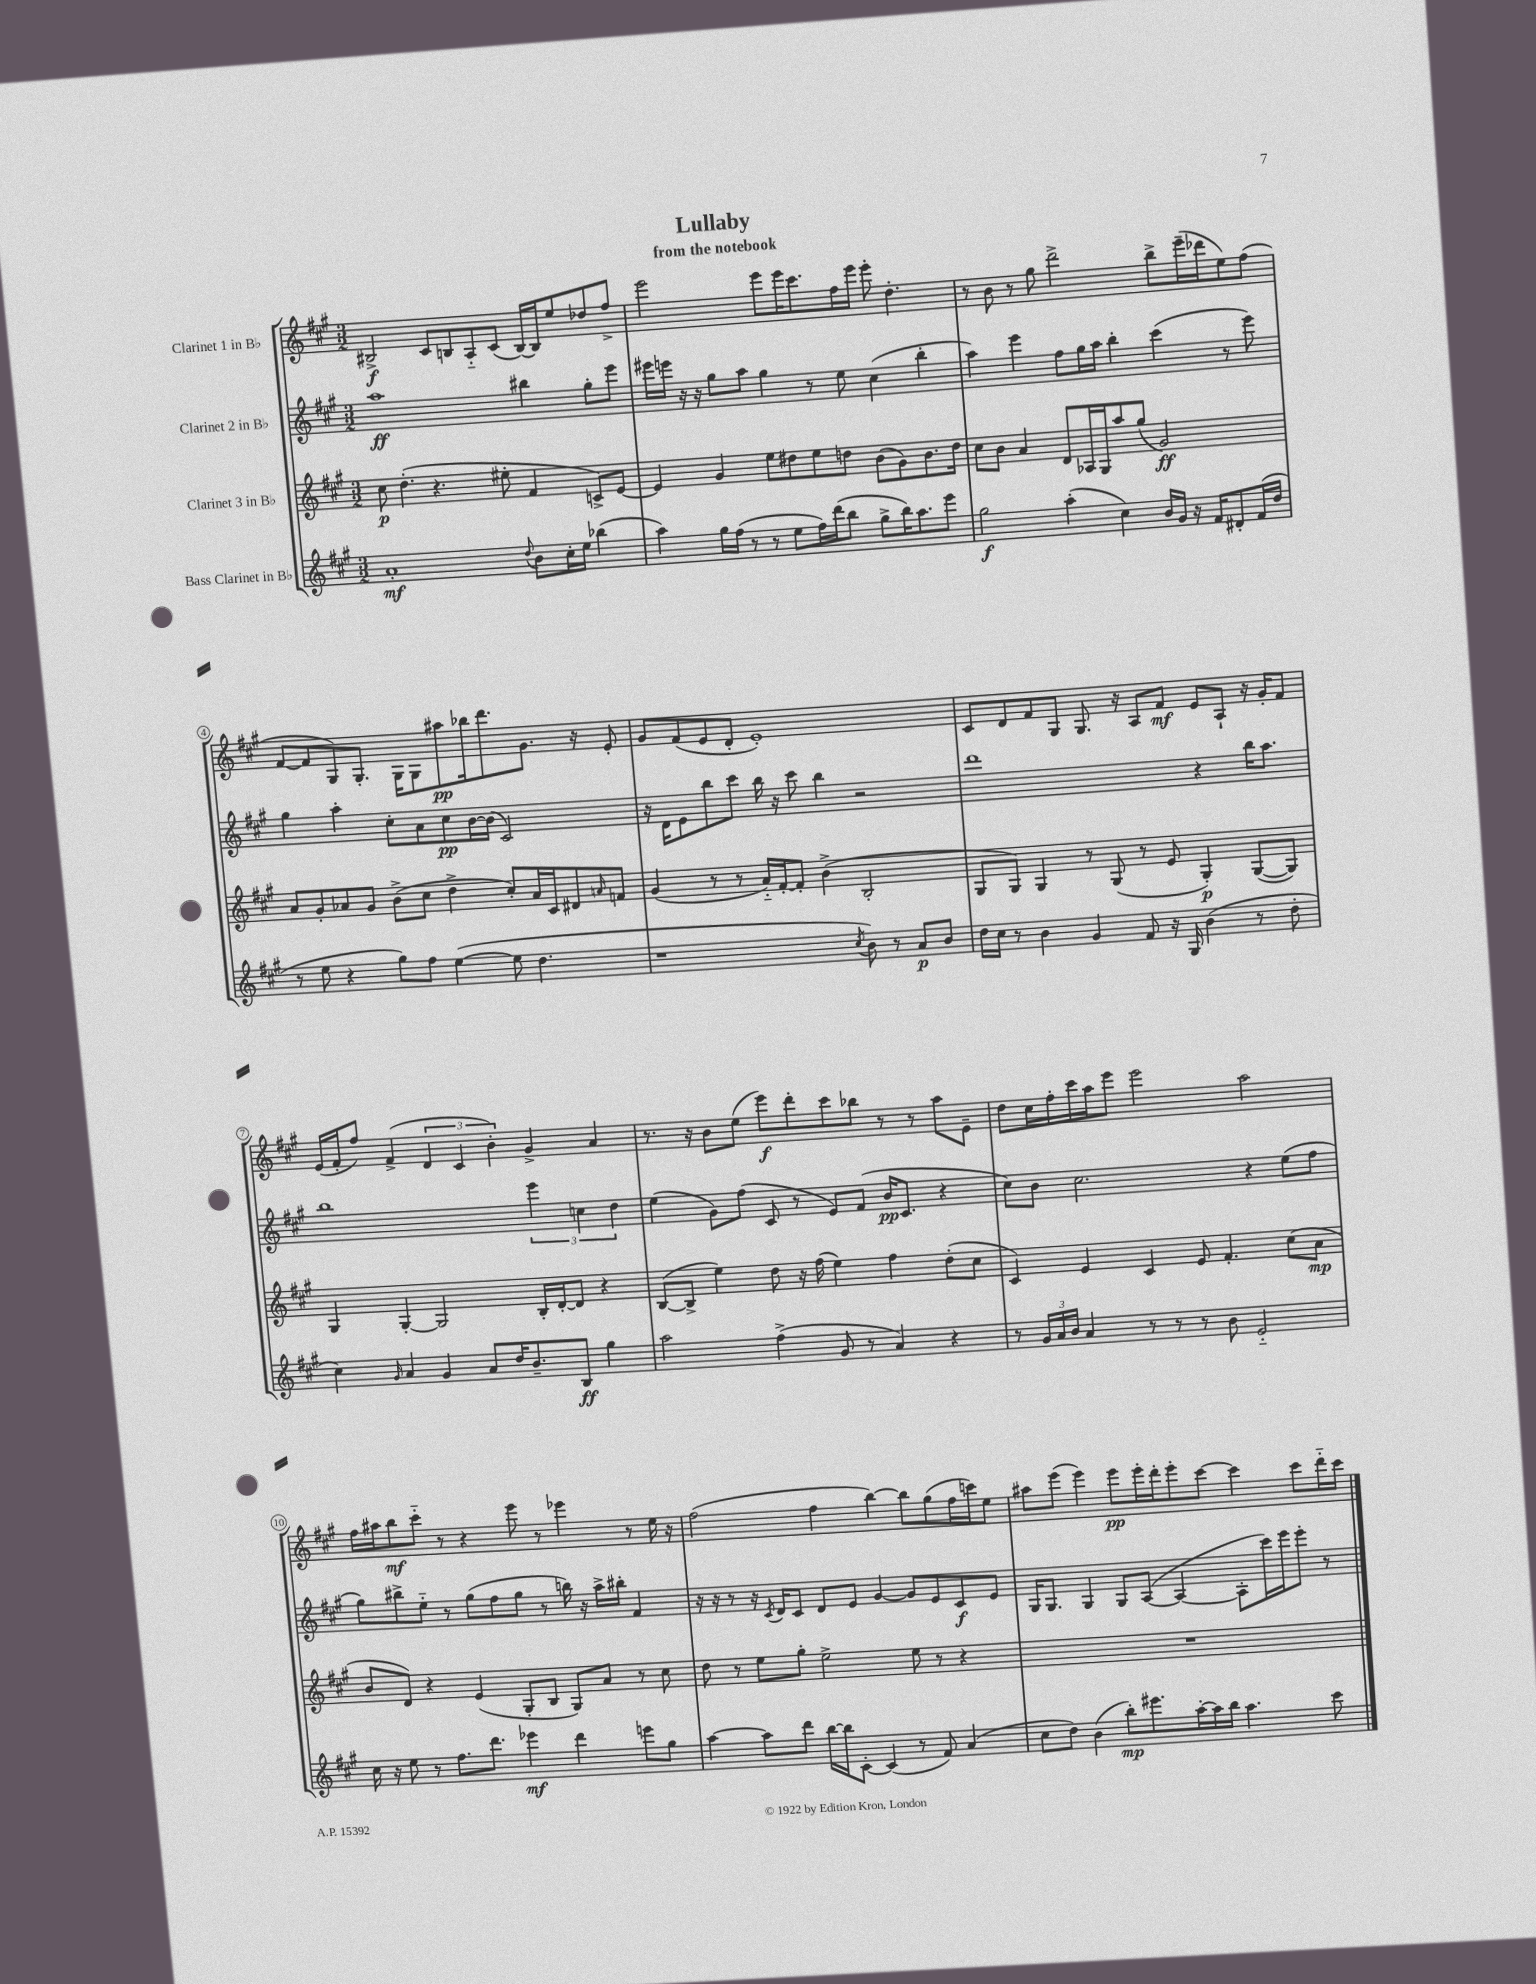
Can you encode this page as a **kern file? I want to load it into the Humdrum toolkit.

**kern	**dynam	**kern	**dynam	**kern	**dynam	**kern	**dynam
*part4	*part4	*part3	*part3	*part2	*part2	*part1	*part1
*staff4	*staff4	*staff3	*staff3	*staff2	*staff2	*staff1	*staff1
*I"Bass Clarinet in B♭	*	*I"Clarinet 3 in B♭	*	*I"Clarinet 2 in B♭	*	*I"Clarinet 1 in B♭	*
*clefG2	*	*clefG2	*	*clefG2	*	*clefG2	*
*k[f#c#g#]	*	*k[f#c#g#]	*	*k[f#c#g#]	*	*k[f#c#g#]	*
*M3/2	*	*M3/2	*	*M3/2	*	*M3/2	*
=1	=1	=1	=1	=1	=1	=1	=1
1a'	mf	8cc#\	p	1aa	ff	2B#X^/	f
.	.	(4.dd'\	.	.	.	.	.
.	.	4.r	.	.	.	8c#/L	.
.	.	.	.	.	.	8Bn/	.
.	.	.	.	.	.	8A/	.
.	.	8ee#X'\	.	.	.	(8c#/J	.
8qqdd/	.	.	.	.	.	.	.
8b\L	.	4f#/	.	4bb#X\	.	[16B/LL)	.
.	.	.	.	.	.	16B/J]	.
16cc#'\L	.	.	.	.	.	8ee/	.
16ee\JJ	.	.	.	.	.	.	.
(4bb-X\	.	8cn^/L)	.	8gg#'\L	.	8dd-X/	.
.	.	[8e/J	.	8eee\J	.	8ff#^/J	.
=2	=2	=2	=2	=2	=2	=2	=2
4aa\)	.	4e/]	.	16eee#X\LL	.	2eee\	.
.	.	.	.	16eeen\JJ	.	.	.
.	.	.	.	16r	.	.	.
.	.	.	.	16r	.	.	.
16gg#\LL	.	4g#/	.	8gg#\L	.	.	.
(16ff#\JJ	.	.	.	.	.	.	.
8r	.	.	.	8aa\J	.	.	.
8r	.	8ee\L	.	4gg#\	.	8eee\L	.
8ee\L	.	8dd#X\	.	.	.	16eee\K	.
.	.	.	.	.	.	8.ccc#\	.
16ff#\L)	.	8ee\	.	8r	.	.	.
(16ddd\J	.	.	.	.	.	.	.
8bb\J	.	8ddn\J	.	8ee\	.	16ff#\L	.
.	.	.	.	.	.	16eee\JJ	.
8gg#^\L	.	(8b\L	.	(4cc#\	.	8eee'\	.
16bb\K)	.	8g#\)	.	.	.	4.dd'\	.
8.aa\	.	.	.	.	.	.	.
.	.	8.b\	.	4bb'\	.	.	.
8eee\J	.	.	.	.	.	.	.
.	.	16dd\Jk	.	.	.	.	.
=3	=3	=3	=3	=3	=3	=3	=3
2gg#\	f	8cc#\L	.	4aa\)	.	8r	.
.	.	8b\J	.	.	.	8b\	.
.	.	4a/	.	4eee\	.	8r	.
.	.	.	.	.	.	8gg#\	.
(4aa'\	.	8d/L	.	8ff#\L	.	2ddd^\	.
.	.	16A-X/L	.	16gg#\L	.	.	.
.	.	16G#/J	.	16aa\JJ	.	.	.
4cc#\)	.	8aa/	.	4bb'\	.	.	.
.	.	(8gg#/J	.	.	.	.	.
16b/LL	.	2g#/)	ff	(4ccc#\	.	8bb^\L	.
16g#/JJ	.	.	.	.	.	.	.
16r	.	.	.	.	.	(16eee~\L	.
16f#/KL	.	.	.	.	.	16ddd-X\J	.
8d#X'/	.	.	.	8r	.	8ee\)	.
(16f#/L	.	.	.	8eee\)	.	(8ff#\J	.
16dd/JJ	.	.	.	.	.	.	.
!!LO:LB:g=z
=4	=4	=4	=4	=4	=4	=4	=4
8r	.	8a/L	.	4gg#\	.	[8f#/L	.
8ee\	.	8g#'/	.	.	.	8f#/]	.
4r	.	8a-X/	.	4aa'\	.	8G#/)	.
.	.	8g#/J	.	.	.	8.G#'/J	.
8gg#\L)	.	(8b^\L	.	8cc#'\L	.	.	.
.	.	.	.	.	.	16G#\KL	.
8ff#\J	.	8cc#\J	.	8a\	.	8G#\	.
([4ee\	.	4dd^\	.	8cc#\	pp	8aa#X\	pp
.	.	.	.	[16b\L	.	16bb-X\k	.
.	.	.	.	(16b\JJ]	.	8.ddd\	.
8ee\]	.	8cc#'/L)	.	2c#/)	.	.	.
4.dd\	.	16a-/L	.	.	.	8.g#\J	.
.	.	16c#/J	.	.	.	.	.
.	.	8d#X/	.	.	.	.	.
.	.	.	.	.	.	16r	.
.	.	16qqan/	.	.	.	.	.
.	.	8fn/J	.	.	.	8e'/	.
=5	=5	=5	=5	=5	=5	=5	=5
1r	.	(4g#/	.	16r	.	8g#/L	.
.	.	.	.	16d\KL	.	.	.
.	.	.	.	8e\	.	(8f#/	.
.	.	8r	.	8bb\	.	8e/	.
.	.	8r	.	8ccc#\J	.	8d'/J	.
.	.	16a/LL)	.	16bb\	.	1e')	.
.	.	[16f#'/J	.	16r	.	.	.
.	.	8f#'/J]	.	8ccc#\	.	.	.
.	.	(4b^\	.	4bb\	.	.	.
8qcc#/	.	.	.	.	.	.	.
8b\)	.	2B'/	.	2r	.	.	.
8r	.	.	.	.	.	.	.
8a/L	p	.	.	.	.	.	.
8b/J	.	.	.	.	.	.	.
=6	=6	=6	=6	=6	=6	=6	=6
16dd\LL	.	8G#/L	.	1ddd	.	8c#/L	.
16cc#\JJ	.	.	.	.	.	.	.
8r	.	8G#/J)	.	.	.	8d/	.
4b\	.	4G#/	.	.	.	8f#/	.
.	.	.	.	.	.	8G#/J	.
4g#/	.	8r	.	.	.	8.G#/	.
.	.	(8G#/	.	.	.	.	.
.	.	.	.	.	.	16r	.
8f#/	.	8r	.	.	.	8A/L	.
16r	.	8e/	.	.	.	8f#/J	mf
16G#/	.	.	.	.	.	.	.
(4b\	.	4G#'/)	p	4r	.	8e/L	.
.	.	.	.	.	.	8A`/J	.
8r	.	([8G#/L	.	16bb\KL	.	16r	.
.	.	.	.	8.aa\J	.	16g#'/KL	.
8dd'\	.	8G#/J])	.	.	.	8f#/J	.
!!LO:LB:g=z
=7	=7	=7	=7	=7	=7	=7	=7
4cc#\)	.	4G#/	.	1bb	.	(16e/LL	.
.	.	.	.	.	.	16f#'/J	.
.	.	.	.	.	.	8ff#/J)	.
16qqg#/	.	.	.	.	.	.	.
4a/	.	[4G#'/	.	.	.	(4f#^/	.
4g#/	.	2G#/]	.	.	.	6d/	.
.	.	.	.	.	.	6c#/	.
8a/L	.	.	.	.	.	.	.
.	.	.	.	.	.	6b'\)	.
16dd/K	.	.	.	.	.	.	.
8.b~/	.	.	.	.	.	.	.
.	.	16B'/LL	.	6eee\	.	4g#^/	.
.	.	[16d'/J	.	.	.	.	.
8B/J	ff	8d/J]	.	.	.	.	.
.	.	.	.	6ccn\	.	.	.
4gg#\	.	4r	.	.	.	4a/	.
.	.	.	.	6dd\	.	.	.
=8	=8	=8	=8	=8	=8	=8	=8
2aa\	.	([8B/L	.	(4ee\	.	8.r	.
.	.	8B^/J]	.	.	.	.	.
.	.	.	.	.	.	16r	.
.	.	4ee\)	.	8g#\L)	.	8b\L	.
.	.	.	.	(8ff#\J	.	(8ee\J	.
(4ff#^\	.	8dd\	.	8c#/	.	8eee\L)	f
.	.	16r	.	8r	.	8ddd'\	.
.	.	(16ff#\	.	.	.	.	.
8g#/	.	4ee\)	.	8e/L)	.	8ccc#\	.
8r	.	.	.	(8f#/J	.	8bb-X\J	.
4a/)	.	4ff#\	.	16b/KL	pp	8r	.
.	.	.	.	8.c#/J	.	.	.
.	.	.	.	.	.	8r	.
4r	.	(8dd'\L	.	4r	.	8aa\L	.
.	.	8cc#\J	.	.	.	8e~\J	.
=9	=9	=9	=9	=9	=9	=9	=9
8r	.	4c#/)	.	8cc#\L)	.	8dd\L	.
24g#/LL	.	.	.	8b\J	.	16cc#\L	.
24a/	.	.	.	.	.	.	.
.	.	.	.	.	.	16ff#'\	.
24b/JJ	.	.	.	.	.	.	.
4a/	.	4e/	.	2.cc#\	.	16ccc#\	.
.	.	.	.	.	.	16aa\J	.
.	.	.	.	.	.	8eee\J	.
8r	.	4c#/	.	.	.	2eee\	.
8r	.	.	.	.	.	.	.
8r	.	8e/	.	.	.	.	.
8b\	.	4.f#'/	.	.	.	.	.
2e/	.	.	.	4r	.	2aa\	.
.	.	(8cc#\L	.	(8ee\L	.	.	.
.	.	8a\J	mp	8ff#\J	.	.	.
!!LO:LB:g=z
=10	=10	=10	=10	=10	=10	=10	=10
16cc#\	.	8b/L	.	8gg#\L)	.	16ff#\LL	.
16r	.	.	.	.	.	16aa#X\J	.
8ee\	.	8d/J)	.	8bb#X^\	.	8bb\	mf
8r	.	4r	.	8ee\J	.	8ccc#\J	.
8.ff#\L	.	.	.	8r	.	8r	.
.	.	(4e/	.	(8gg#\L	.	4r	.
8.ddd\J	.	.	.	.	.	.	.
.	.	.	.	8ff#\	.	.	.
4eee-X\	mf	8G#'/L	.	8gg#\J	.	8eee\	.
.	.	8B/J	.	8r	.	8r	.
4ddd\	.	8G#/L)	.	16bbn\)	.	4eee-X\	.
.	.	.	.	16r	.	.	.
.	.	8a/J	.	16aa^\LL	.	.	.
.	.	.	.	16bb#X'\JJ	.	.	.
8eeen\L	.	8r	.	4f#/	.	8r	.
8gg#\J	.	8cc#\	.	.	.	16ee\	.
.	.	.	.	.	.	16r	.
=11	=11	=11	=11	=11	=11	=11	=11
[4aa\	.	8dd\	.	16r	.	(2ff#\	.
.	.	.	.	16r	.	.	.
.	.	8r	.	8r	.	.	.
8aa\L]	.	8ee\L	.	16r	.	.	.
.	.	.	.	8qc#/	.	.	.
.	.	.	.	16d/KL	.	.	.
8ddd\J	.	8gg#'\J	.	8c#/J	.	.	.
[16bb\LL	.	2ee^\	.	8d/L	.	4ff#\	.
16bb\J]	.	.	.	.	.	.	.
[8c#'\J	.	.	.	8e/J	.	.	.
(4c#/]	.	.	.	[4g#/	.	[4bb\)	.
8r	.	8ee\	.	8g#/L]	.	8bb\L]	.
8f#/)	.	8r	.	8e/	.	(8gg#\	.
(4a/	.	4r	.	8c#/	f	16ff#\L	.
.	.	.	.	.	.	16cccn\J)	.
.	.	.	.	8e/J	.	8ee\J	.
=12	=12	=12	=12	=12	=12	=12	=12
8cc#\L	.	1.r	.	16G#/KL	.	8aa#X\L	.
.	.	.	.	8.G#/J	.	.	.
8dd\J)	.	.	.	.	.	(8eee\J	.
(4b\	.	.	.	4G#/	.	4eee\)	.
8bb'\L)	mp	.	.	8G#/L	.	8eee\L	pp
8.eee#X\	.	.	.	([8A/J	.	16eee'\L	.
.	.	.	.	.	.	16ddd'\J	.
.	.	.	.	4A/_	.	8eee'\	.
[16aa'\L	.	.	.	.	.	.	.
16aa\]	.	.	.	.	.	[8ccc#\J	.
16bb\JJ	.	.	.	.	.	.	.
4.aa\	.	.	.	8A'\L]	.	4ccc#\]	.
.	.	.	.	16ccc#\L)	.	.	.
.	.	.	.	16eee\J	.	.	.
.	.	.	.	8eee'\J	.	8ccc#\L	.
8ccc#\	.	.	.	8r	.	16ddd\L	.
.	.	.	.	.	.	16ccc#\JJ	.
==	==	==	==	==	==	==	==
*-	*-	*-	*-	*-	*-	*-	*-
